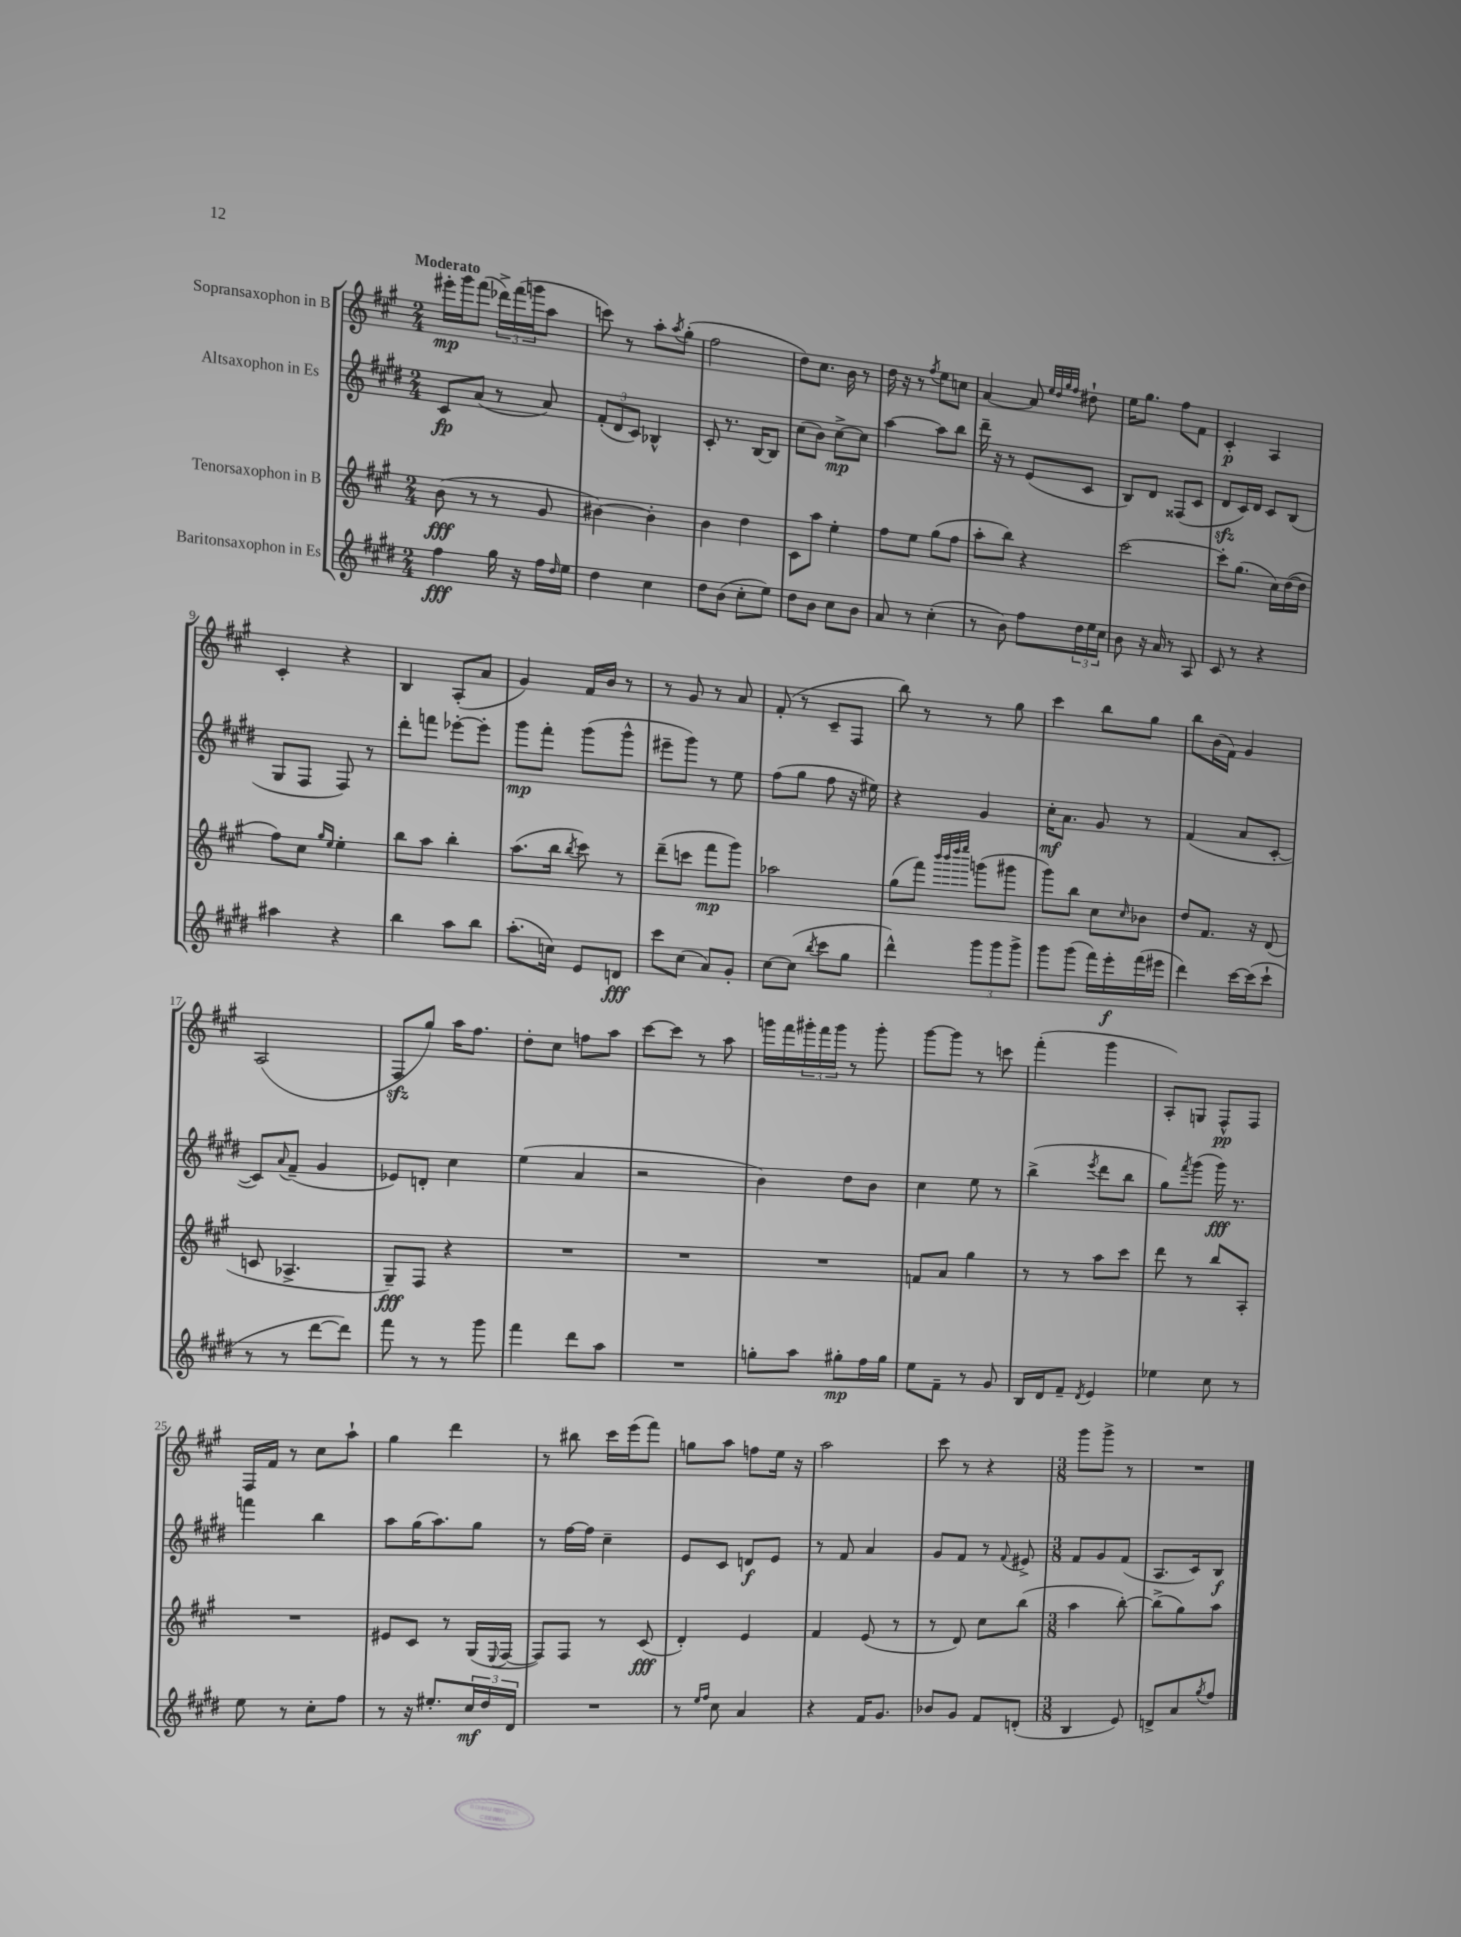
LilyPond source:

<<
\new StaffGroup <<
\new Staff = "s0" \with { instrumentName = "Sopransaxophon in B" } {
    \clef treble \key a \major \numericTimeSignature \time 2/4 \tempo "Moderato"
    eis'''16-.\mp gis'''16 fis'''8( \tuplet 3/2 { des'''16->) fis'''16( g'''16 } a''8 |
    c'''8) r8 a''8-. \acciaccatura { a''8 } gis''8-.( |
    fis''2 |
    d''8) cis''8. b'16 r8 |
    d''16 r16 r8 \acciaccatura { fis''8 } e''8 c''8 |
    a'4~ a'8 \grace { e''32 d''32 gis''32 fis''32 } dis''8-! |
    e''16 gis''8. fis''8 fis'8 |
    cis'4-.\p a4 |
    cis'4-. r4 |
    b4 a8-.( a'8 |
    gis'4) fis'16 b'16 r8 |
    r8 gis'8 r8 a'8 |
    fis'8-.( r8 cis'8-- fis8 |
    b''8) r8 r8 gis''8 |
    cis'''4 b''8 gis''8 |
    b''8 b'16( fis'16) gis'4 |
    a2( |
    fis8\sfz gis''8) a''16 fis''8. |
    d''8-. cis''8 f''8 a''8 |
    cis'''8~ cis'''8 r8 a''8 |
    g'''16 fis'''16 \tuplet 3/2 { gis'''16-. fis'''16 gis'''16 } r8 gis'''8-. |
    gis'''8~ gis'''8 r8 c'''8 |
    fis'''4-.( gis'''4 |
    a8-.) g8 fis8-^\pp fis8 |
    fis16 fis'16 r8 cis''8 a''8-! |
    gis''4 d'''4 |
    r8 bis''8 cis'''16 e'''16( fis'''8) |
    g''8 a''8 f''8 e''16 r16 |
    a''2 |
    cis'''8 r8 r4 |
    \numericTimeSignature \time 3/8 gis'''8 gis'''8-> r8 |
    R4. \bar "|." |
}
\new Staff = "s1" \with { instrumentName = "Altsaxophon in Es" } {
    \clef treble \key e \major \numericTimeSignature \time 2/4
    cis'8\fp a'8( r8 a'8) |
    \tuplet 3/2 { fis'8-.( dis'8 cis'8) } bes4-^ |
    cis'8-. r8. b16~ b8 |
    cis''8( b'8) cis''8~->\mp cis''8 |
    a''4~ a''8 b''8 |
    dis'''16-- r16 r8 e'8( cis'8 |
    b8) dis'8 fisis8( cis'8 |
    dis'8\sfz cis'16) dis'16 cis'8 b8( |
    gis8 fis8 fis8) r8 |
    dis'''8-. f'''8 ees'''8~-. ees'''8-. |
    gis'''8\mp fis'''8-. gis'''8( gis'''8-^ |
    eis'''8-- gis'''8) r8 e''8 |
    fis''8( gis''8 fis''8 r16 eis''16) |
    r4 gis'4 |
    cis''16-.\mf a'8. gis'8 r8 |
    fis'4( a'8 cis'8~-. |
    cis'8) \appoggiatura { a'8 } fis'8--( gis'4 |
    ees'8) d'8-. cis''4 |
    e''4( a'4 |
    r2 |
    b'4) dis''8 b'8 |
    cis''4 e''8 r8 |
    b''4->( \acciaccatura { e'''8 } dis'''8 b''8 |
    gis''8) \acciaccatura { fis'''8 } gis'''8( gis'''16\fff) r8. |
    f'''4 b''4 |
    a''8 gis''16( a''8.) gis''8 |
    r8 fis''16~ fis''16 cis''4-- |
    e'8 cis'8 d'8\f e'8 |
    r8 fis'8 a'4 |
    gis'8 fis'8 r8 \appoggiatura { fis'8 } eis'8-> |
    \numericTimeSignature \time 3/8 fis'8 gis'8 fis'8( |
    a8. cis'16) b8\f \bar "|." |
}
\new Staff = "s2" \with { instrumentName = "Tenorsaxophon in B" } {
    \clef treble \key a \major \numericTimeSignature \time 2/4
    b'8\fff( r8 r8 gis'8 |
    bis'4~) bis'4-. |
    b'4 d''4 |
    cis'8 a''8 e''4-. |
    fis''8 e''8 gis''8( fis''8 |
    a''8-. b''8) r4 |
    cis'''2~ |
    cis'''8-. gis''8.( cis''16) d''16~( d''16 |
    fis''8) cis''8 \grace { gis''16 e''16 } e''4-. |
    b''8 a''8 b''4-. |
    a''8.( b''16 \acciaccatura { b''8 } cis'''8) r8 |
    d'''8--( c'''8 fis'''8\mp gis'''8) |
    aes''2 |
    gis''8( fis'''8) \grace { b'''32 b'''32 d''''32 e''''32 } g'''8( gis'''8 |
    gis'''8) b''8 cis''8 \grace { cis''16 } bes'8 |
    d''8 fis'8. r16 d'8( |
    c'8 aes4.-> |
    gis8--\fff) fis8 r4 |
    R2 |
    R2 |
    R2 |
    f'8 a'8 gis''4 |
    r8 r8 a''8 cis'''8 |
    d'''8 r8 b''8 a8-. |
    R2 |
    eis'8 cis'8 r8 gis16( \appoggiatura { e8 } fis16~ |
    fis8) fis8 r8 cis'8\fff( |
    d'4-.) e'4 |
    fis'4 e'8( r8 |
    r8 d'8) cis''8 b''8( |
    \numericTimeSignature \time 3/8 a''4 b''8~-.) |
    b''8->( gis''8) a''8 \bar "|." |
}
\new Staff = "s3" \with { instrumentName = "Baritonsaxophon in Es" } {
    \clef treble \key e \major \numericTimeSignature \time 2/4
    fis''4\fff gis''16 r16 fis''16 \grace { dis''16 } e''16 |
    dis''4 cis''4 |
    dis''8 b'8( cis''8-. e''8) |
    dis''8 b'8 cis''8 b'8 |
    a'8 r8 cis''4-.( |
    r8 b'8) fis''8 \tuplet 3/2 { dis''16 e''16 cis''16 } |
    b'8 r16 a'16 r8 a8 |
    cis'8 r8 r4 |
    ais''4 r4 |
    b''4 a''8 b''8 |
    a''8.-.( c''16) e'8 d'8\fff |
    cis'''8 cis''8( a'8) gis'8-. |
    cis''8~ cis''8( \acciaccatura { b''8 } cis'''8 gis''8 |
    dis'''4-^) \tuplet 3/2 { gis'''8 gis'''8 gis'''8-> } |
    gis'''8 gis'''8( fis'''16) e'''16-.\f fis'''16( eis'''16 |
    dis'''4) cis'''16~ cis'''16( cis'''8-! |
    r8 r8 dis'''8~ dis'''8) |
    fis'''8 r8 r8 gis'''8 |
    fis'''4 dis'''8 a''8 |
    R2 |
    g''8-. a''8 gis''8-.\mp fis''16 gis''16 |
    e''8 fis'8-- r8 gis'8 |
    b16 dis'16 fis'8-- \acciaccatura { dis'8 } e'4 |
    ees''4 cis''8 r8 |
    e''8 r8 cis''8-. fis''8 |
    r8 r16 eis''8.-. \tuplet 3/2 { cis''16\mf dis''16 dis'16 } |
    R2 |
    r8 \grace { e''16 fis''16 } cis''8 a'4 |
    r4 fis'16 gis'8. |
    bes'8 gis'8 fis'8 d'8-.( |
    \numericTimeSignature \time 3/8 b4 e'8) |
    d'8-> a'8 \acciaccatura { gis''8 } fis''8 \bar "|." |
}
>>
>>
